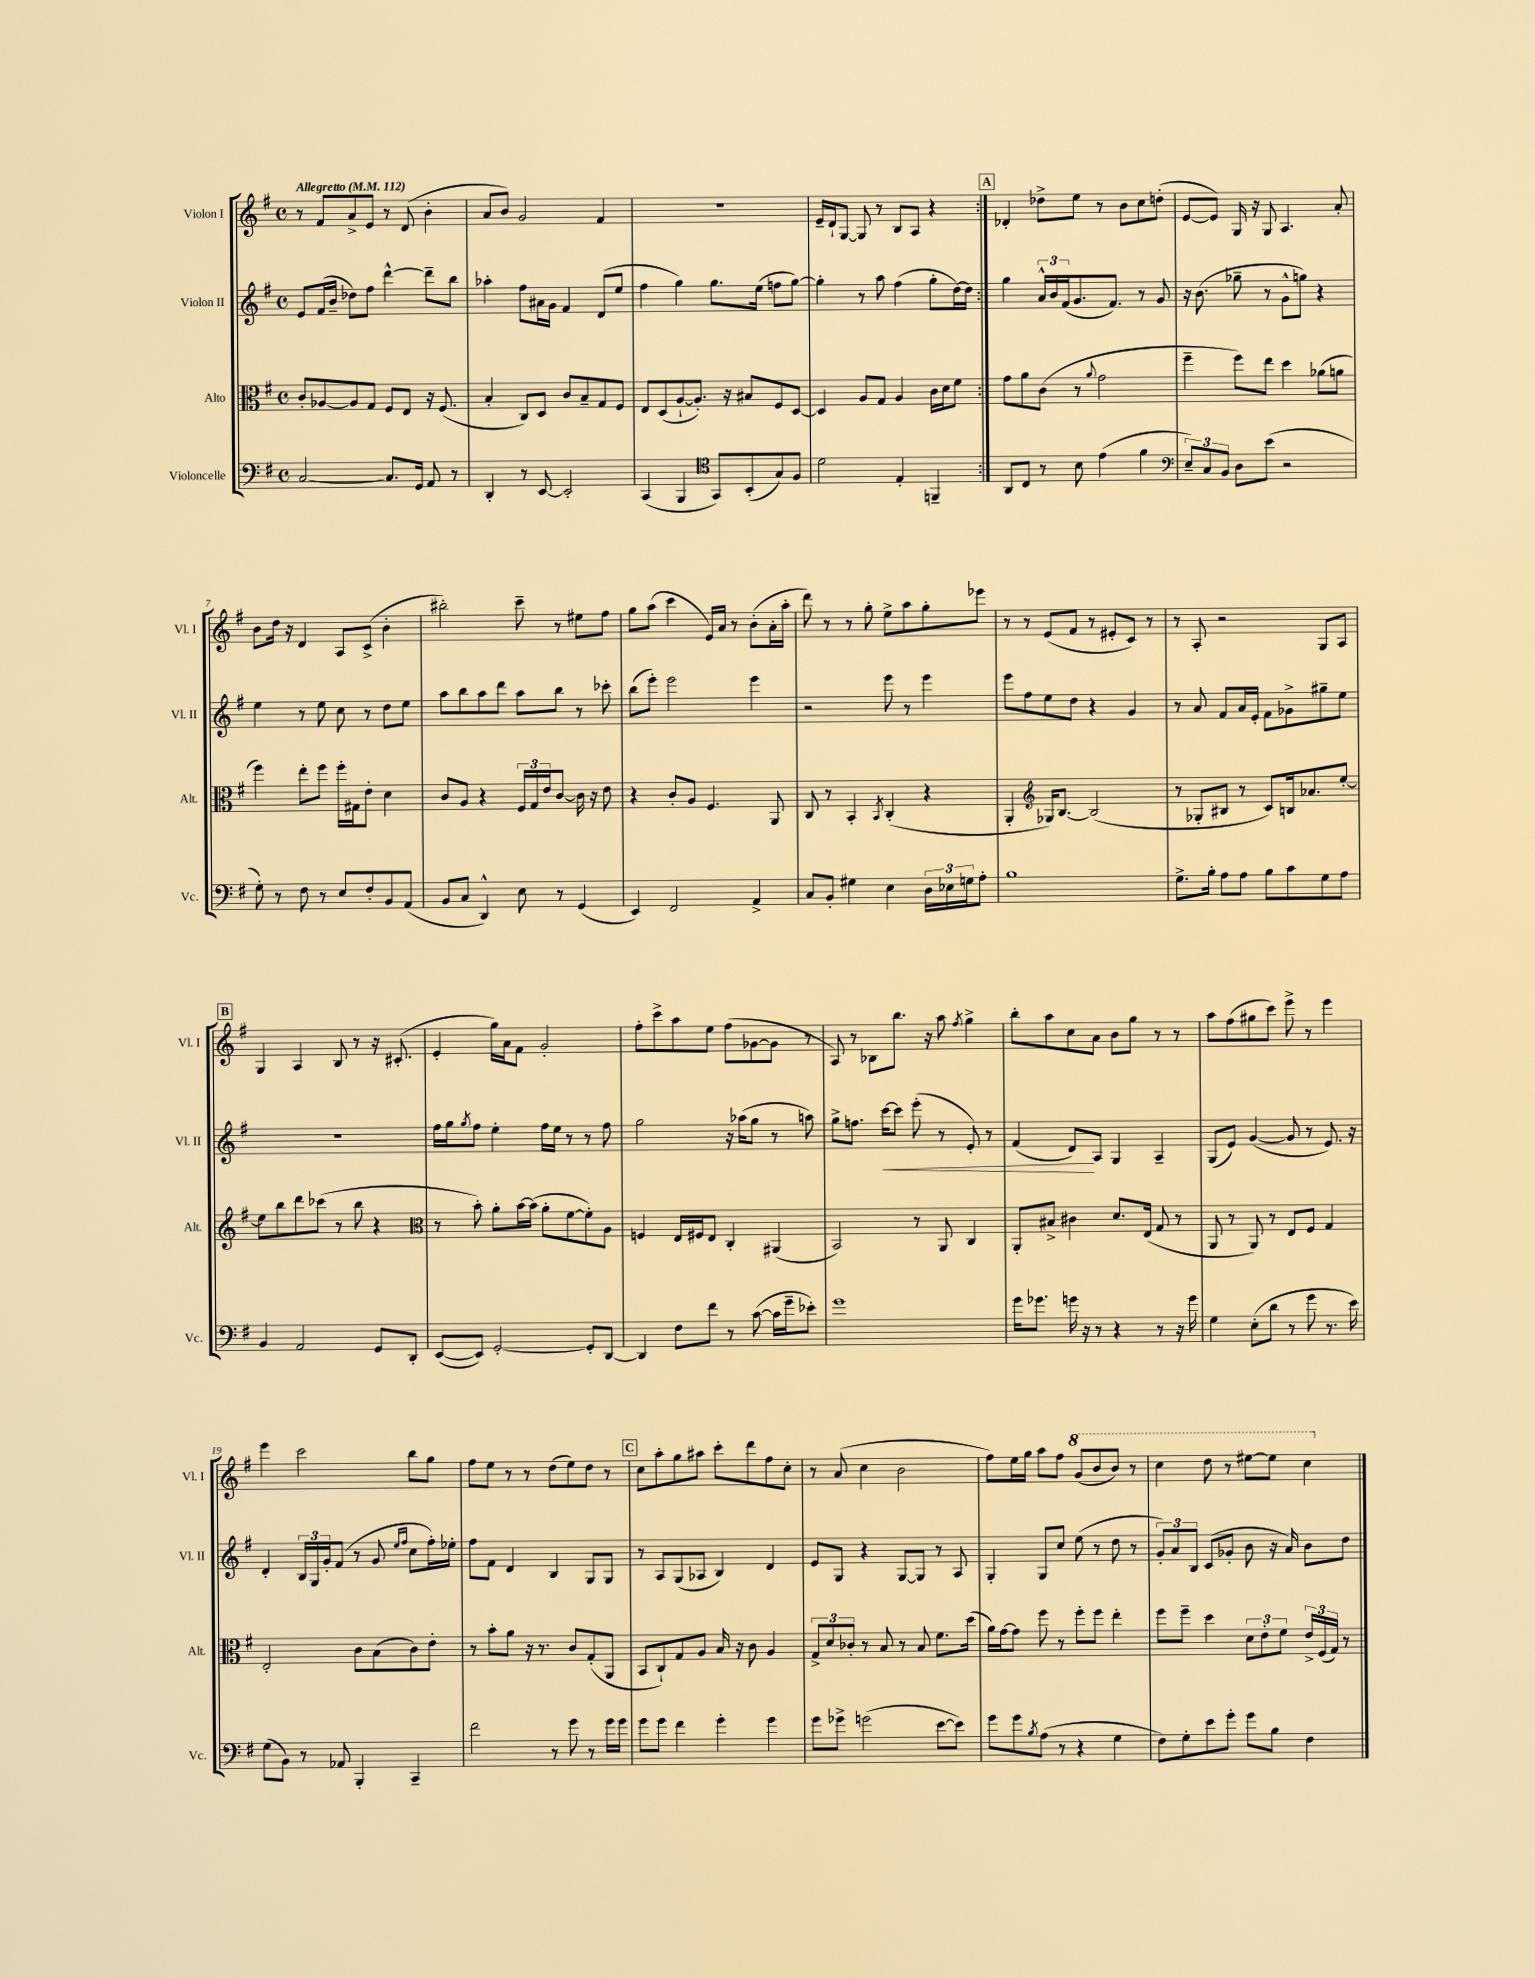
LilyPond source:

<<
\new StaffGroup <<
\new Staff = "s0" \with { instrumentName = "Violon I" shortInstrumentName = "Vl. I" } {
    \clef treble \key g \major \defaultTimeSignature \time 4/4 \tempo "Allegretto" 4 = 112
    \repeat volta 2 { r8 fis'8 a'8-> e'8 r8 d'8( b'4-. |
    a'8 b'8) g'2 fis'4 |
    R1 |
    e'16-- d'16-! g8~ g8 r8 b8 a8 r4 | }
    \mark \markup { \box "A" } des'4-. des''8-> e''8 r8 b'8 c''8 d''8-.( |
    e'8~ e'8) g16 r16 g8 a4. a'8-. |
    b'8 d''16 r16 d'4 a8 c'8->( b'4-. |
    bis''2-.) c'''8-- r8 eis''8 fis''8 |
    g''8 a''8( c'''4 e'16) a'16 r8 b'8-.( a'16-. a''16-. |
    d'''8) r8 r8 g''8-. e''8-> a''8 g''8-. ees'''8 |
    r8 r8 e'8( fis'8 r8 eis'8-. c'8) r8 |
    r8 a8-. r2 g8 a8 |
    \mark \markup { \box "B" } g4 a4 b8 r8 r16 cis'8.-.( |
    e'4-. g''16) a'16 fis'8 g'2-. |
    fis''8-. c'''8-> a''8 e''8 fis''8( ges'8~ ges'8 r8 |
    a8) r8 bes8 b''8. r16 a''8 \acciaccatura { fis''8 } g''4-> |
    b''8-. a''8 c''8 a'8 b'8 g''8 r8 r8 |
    a''8 fis''8( gis''8 c'''8) e'''8-> r8 e'''4 |
    e'''4 c'''2 b''8 g''8 |
    fis''8 e''8 r8 r8 d''8( e''8) d''8 r8 |
    \mark \markup { \box "C" } c''8 a''8-. g''8 ais''8 c'''8-. d'''8 fis''8 c''8-. |
    r8 a'8( c''4 b'2 |
    fis''8) e''16 g''16 a''8 fis''8 \ottava #1 g''8( b''8 b''8) r8 |
    c'''4 d'''8 r8 eis'''8~ eis'''8 c'''4 \ottava #0 \bar "|." |
}
\new Staff = "s1" \with { instrumentName = "Violon II" shortInstrumentName = "Vl. II" } {
    \clef treble \key g \major \defaultTimeSignature \time 4/4
    \repeat volta 2 { e'8 fis'16( b'16-- des''8) fis''8 d'''4~-^ d'''8-- b''8 |
    aes''4-. fis''8 ais'16 g'16 fis'4 d'8( e''8 |
    fis''4 g''4) g''8. e''16( f''8 g''8~) |
    g''4-. r8 a''8 fis''4( g''8-. d''16~) d''16 | }
    \mark \markup { \box "A" } g''4 \tuplet 3/2 { a'16-^ b'16 fis'16( } g'8. fis'8.) r8 g'8 |
    r16 b'8.( ges''8-- r8 g'8-^ g''8) r4 |
    e''4 r8 e''8 c''8 r8 d''8 e''8 |
    a''8 b''8 a''8 d'''8 a''8 b''8 r8 ces'''8-. |
    b''8( e'''8-.) e'''2 e'''4 |
    r2 e'''8 r8 e'''4 |
    e'''8 fis''8 e''8 d''8 r4 g'4 |
    r8 a'8 fis'8 a'16 e'16-. fis'8 ges'8-> gis''8-- e''8 |
    \mark \markup { \box "B" } r1 |
    fis''16 g''16 \acciaccatura { g''8 } fis''8 e''4-. fis''16 e''16 r8 r8 fis''8 |
    g''2 r16 aes''16( g''8 r8 a''8) |
    g''8-> f''8. c'''16~\< c'''8 e'''8-.( r8 e'8-.) r8 |
    fis'4( d'8\!) a8 g4 a4-- |
    g8( e'8) g'4~( g'8 r8 e'8.) r16 |
    d'4-. \tuplet 3/2 { b16 g16 g'16-. } fis'8( r8 g'8 \grace { e''16 fis''16 } c''8 fis''16-.) ees''16-. |
    fis''8 fis'8 d'4 b4 g8 g8 |
    \mark \markup { \box "C" } r8 a8 g8( aes8 b4) d'4 |
    e'8 g8 r4 g8~ g8 r8 a8 |
    g4-. g8 c''8 e''8( r8 d''8 r8 |
    \tuplet 3/2 { g'8-.) a'8 b8 } c'8( ges'8-. b'8 r16 a'16) b'8 d''8 \bar "|." |
}
\new Staff = "s2" \with { instrumentName = "Alto" shortInstrumentName = "Alt." } {
    \clef alto \key g \major \defaultTimeSignature \time 4/4
    \repeat volta 2 { c'8-. aes8~ aes8 g8 fis8 e8 r16 fis8.( |
    b4-. c8) d8 c'8 b8-- g8 fis8 |
    e8 d8( a8~-! a8.-.) r16 bis8 fis8 d8~ |
    d4 a8 g8 a4 c'16 d'16 fis'8 | }
    \mark \markup { \box "A" } g'8 a'8 c'8( r8 \appoggiatura { a'8 } g'2 |
    fis''4-- fis''8) e''8 d''4 aes'8( a'8 |
    fis''4) e''8-. fis''8 fis''16-. gis16 e'8-. d'4 |
    c'8 a8 r4 \tuplet 3/2 { fis16 g16 e'16 } c'8~ c'16 r16 e'8 |
    r4 c'8-. a8 fis4. a,8 |
    c8 r8 b,4-. \acciaccatura { b,8 } c4-.( r4 |
    a,4-. \clef treble ges16) b8.~ b2( |
    r8 ges8-. bis8 r8 c'8) b16 aes'8. e''8~-. |
    \mark \markup { \box "B" } e''8 b''8 d'''8 ces'''8( r8 b''8 r4 |
    \clef alto r8 b'8-.) a'8-. b'16~ b'16( a'8-. fis'8~ fis'8-.) a8 |
    f4 e16 fis16 e8 c4-. ais,4( |
    b,2) r8 a,8 c4 |
    a,8-. bis8-> cis'4 d'8. e16( g8 r8 |
    a,8 r8 a,8) r8 e8 fis8 g4 |
    e2-. c'8 b8( c'8) e'8-. |
    r8 b'8-. a'8 r16 r8. c'8 g8-.( a,8 |
    \mark \markup { \box "C" } b,8 c8-!) g8 a8 b16 r16 c'8 a4 |
    \tuplet 3/2 { g8-> d'8 ces'8-. } r8 b8 r8 b8 fis'8. d''16( |
    a'16) g'16~ g'8 fis''8 r8 fis''8-. fis''8 e''4-. |
    fis''8 fis''8-- d''4 \tuplet 3/2 { d'8 e'8-. fis'8 } \tuplet 3/2 { e'16-> fis16( g16) } r8 \bar "|." |
}
\new Staff = "s3" \with { instrumentName = "Violoncelle" shortInstrumentName = "Vc." } {
    \clef bass \key g \major \defaultTimeSignature \time 4/4
    \repeat volta 2 { c2~ c8. g,16 a,8 r8 |
    d,4-. r8 e,8~ e,2-. |
    c,4( b,,4 \clef tenor g,8) b,8-.( g8) fis8 |
    d'2 e4-. f,4-- | }
    \mark \markup { \box "A" } a,8 c8 r8 b8 e'4( fis'4 |
    \clef bass \tuplet 3/2 { e8--) c8 b,8 } d8 e'8( r2 |
    g8-.) r8 fis8 r8 e8 fis8-. b,8 a,8( |
    b,8 c8 d,4-^) e8 r8 g,4( |
    e,4) fis,2 a,4-> |
    c8 b,8-. gis4 e4 \tuplet 3/2 { d16 ees16 g16 } a8-. |
    b1 |
    g8.-> b16-. a8 a8 b8 c'8 g8 a8 |
    \mark \markup { \box "B" } b,4 a,2 g,8 d,8-. |
    e,8~( e,8) g,2~-. g,8-. d,8~ |
    d,4 fis8 fis'8 r8 c'8~( c'16 g'16-- ees'8-.) |
    g'1 |
    g'16 ges'8. g'16 r16 r8 r4 r8 r16 g'16 |
    g4 e8-.( d'8 r8 g'8 r8. e'16) |
    g8( b,8) r8 aes,8 b,,4-. c,4-- |
    fis'2 r8 g'8 r8 g'16 g'16 |
    \mark \markup { \box "C" } g'8 g'8 fis'4 g'4-. g'4 |
    g'8 ges'8-> g'2( e'8~ e'8) |
    g'8 g'8 \acciaccatura { b8 } a8( r8 r4 g4 |
    fis8) g8-. e'8 g'8-. g'8 b8 fis4 \bar "|." |
}
>>
>>
